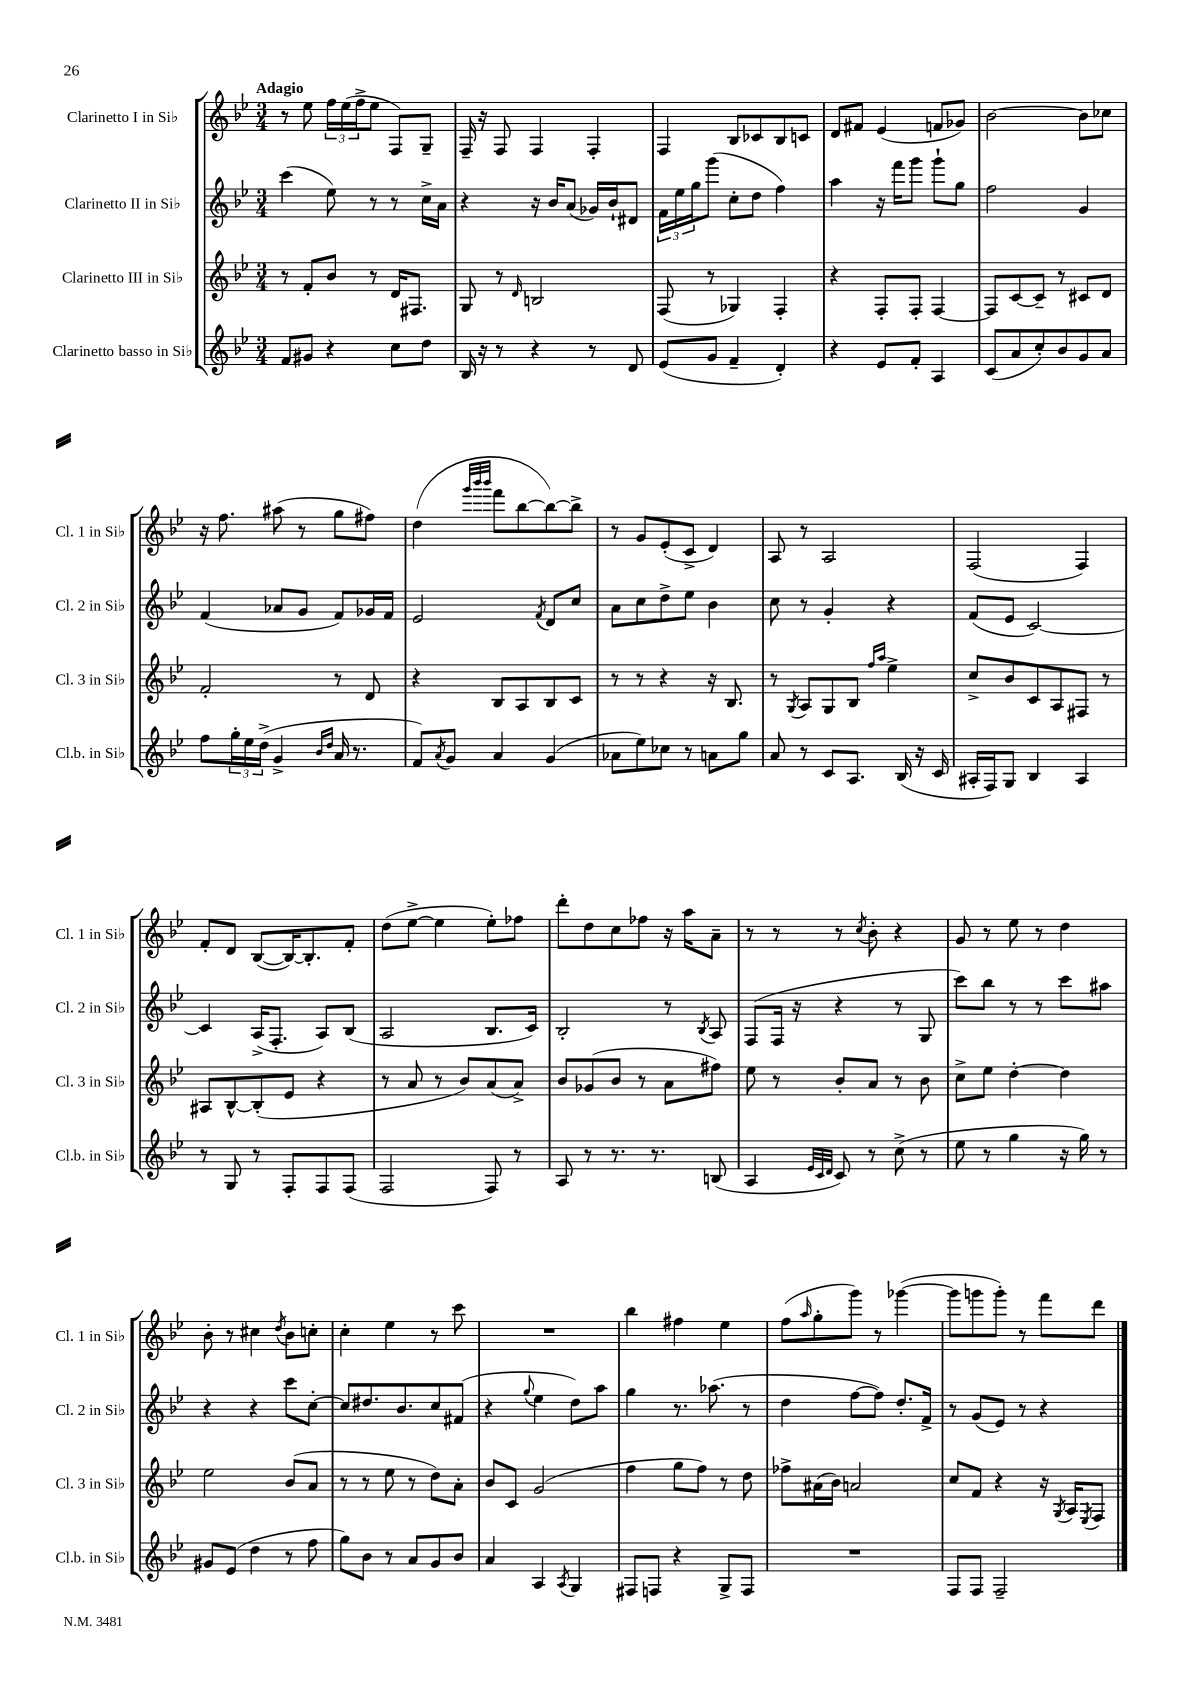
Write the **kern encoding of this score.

**kern	**kern	**kern	**kern
*staff4	*staff3	*staff2	*staff1
*clefG2	*clefG2	*clefG2	*clefG2
*k[b-e-]	*k[b-e-]	*k[b-e-]	*k[b-e-]
*M3/4	*M3/4	*M3/4	*M3/4
8f	8r	(4ccc	8r
8g#	8f'	.	8ee-
4r	8b-	8ee-)	24ff
.	.	.	(24ee-
.	.	.	24ff^
.	8r	8r	8ee-
8cc	16d	8r	8F)
.	8.F#	.	.
8dd	.	16cc^	8G~
.	.	16a	.
=	=	=	=
16B-	8G	4r	16F~
16r	.	.	16r
8r	8r	.	8F
.	16qqd	.	.
4r	2B	16r	4F
.	.	16b-	.
.	.	(8a	.
8r	.	16g-)	4F'
.	.	16b-`	.
8d	.	8d#	.
=	=	=	=
(8e-	(8F	24f	4F
.	.	24ee-	.
.	.	24gg	.
8g	8r	(8ggg	.
4f~	4G-)	8cc'	8B-
.	.	8dd	8c-
4d')	4F'	4ff)	8B-
.	.	.	8c
=	=	=	=
4r	4r	4aa	8d
.	.	.	8f#
8e-	8F'	16r	(4e-
.	.	16fff	.
8f'	8F'	8ggg	.
4A	[4F	8ggg`	8f
.	.	8gg	8g-)
=	=	=	=
(8c	8F]	2ff	[2b-
8a	[8c	.	.
8cc')	8c~]	.	.
8b-	8r	.	.
8g	8c#	4g	8b-]
8a	8d	.	8cc-
=	=	=	=
8ff	2f'	(4f	16r
.	.	.	8.ff
24gg'	.	.	.
24ee-	.	.	.
(24dd^	.	.	.
4g^	.	8a-	(8aa#
.	.	8g	8r
16qqb-	.	.	.
16qqdd	.	.	.
16a	8r	8f)	8gg
8.r	.	.	.
.	8d	16g-	8ff#)
.	.	16f	.
=	=	=	=
8f)	4r	2e-	(4dd
8qa	.	.	.
8g	.	.	.
.	.	.	32qqggg
.	.	.	32qqbbb-
.	.	.	32qqbbb-
4a	8B-	.	8fff
.	8A	.	[8bb-
.	.	8qf	.
(4g	8B-	8d	8bb-_)
.	8c	8cc	8bb-^]
=	=	=	=
8a-	8r	8a	8r
8ee-)	8r	8cc	8g
8cc-	4r	8dd^	(8e-'
8r	.	8ee-	8c^
8a	16r	4b-	4d)
.	8.B-	.	.
8gg	.	.	.
=	=	=	=
8a	8r	8cc	8A
.	8qG	.	.
8r	8A	8r	8r
8c	8G	4g'	2A
8.A	8B-	.	.
.	16qqff	.	.
.	16qqaa	.	.
.	4ee-^	4r	.
(16B-	.	.	.
16r	.	.	.
16c	.	.	.
=	=	=	=
16A#'	8cc^	(8f	(2F
16F)	.	.	.
8G	8b-	8e-	.
4B-	8c	[2c)	.
.	8A	.	.
4A#	8F#	.	4F)
.	8r	.	.
=	=	=	=
8r	8A#	4c]	8f'
8G	[8B-^^	.	8d
8r	(8B-']	(16A^	([8B-
.	.	8.F'	.
8F'	8e-	.	16B-_)
.	.	.	8.B-']
8F	4r	8A)	.
(8F	.	(8B-	8f'
=	=	=	=
2F	8r	2A	(8dd
.	8a	.	[8ee-^
.	8r	.	4ee-]
.	8b-)	.	.
8F)	(8a	8.B-	8ee-')
8r	8a^)	.	8ff-
.	.	16c)	.
=	=	=	=
8A	8b-	2B-'	8ddd'
8r	(8g-	.	8dd
8.r	8b-	.	8cc
.	8r	.	8ff-
8.r	.	.	.
.	8a	8r	16r
.	.	.	16aa
.	.	8qB-	.
(8B	8ff#)	8A	8a~
=	=	=	=
4A	8ee-	(8F	8r
.	8r	16F	8r
.	.	16r	.
32qqe-	.	.	.
32qqc	.	.	.
32qqd	.	.	.
8c)	8b-'	4r	8r
.	.	.	8qcc
8r	8a	.	8b-'
(8cc^	8r	8r	4r
8r	8b-	8G	.
=	=	=	=
8ee-	8cc^	8ccc)	8g
8r	8ee-	8bb-	8r
4gg	[4dd'	8r	8ee-
.	.	8r	8r
16r	4dd]	8ccc	4dd
16gg)	.	.	.
8r	.	8aa#	.
=	=	=	=
8g#	2ee-	4r	8b-'
(8e-	.	.	8r
4dd	.	4r	4cc#
.	.	.	8qdd
8r	(8b-	8ccc	8b-
8ff	8a	[8cc'	8cc'
=	=	=	=
8gg)	8r	8cc]	4cc'
8b-	8r	8.dd#	.
8r	8ee-	.	4ee-
.	.	8.b-	.
8a	8r	.	.
8g	8dd)	8cc	8r
8b-	8a'	(8f#	8ccc
=	=	=	=
4a	8b-	4r	2.r
.	8c	.	.
.	.	8qqgg	.
4A	(2g	4ee-	.
8qA	.	.	.
4G	.	8dd)	.
.	.	8aa	.
=	=	=	=
8F#	4ff	4gg	4bb-
8F	.	.	.
4r	8gg	8.r	4ff#
.	8ff)	.	.
.	.	(8.aa-	.
8G^	8r	.	4ee-
8F	8dd	8r	.
=	=	=	=
2.r	8ff-^	4dd	(8ff
.	.	.	16qqaa
.	(16a#	.	8gg'
.	16b-)	.	.
.	2a	[8ff	8ggg)
.	.	8ff])	8r
.	.	8.dd'	([4ggg-
.	.	16f^	.
=	=	=	=
8F	8cc	8r	8ggg-]
8F	8f	(8g	8ggg
2F~	4r	8e-)	8ggg')
.	.	8r	8r
.	16r	4r	8fff
.	8qG	.	.
.	16A	.	.
.	8qE-	.	.
.	8F	.	8ddd
==	==	==	==
*-	*-	*-	*-
